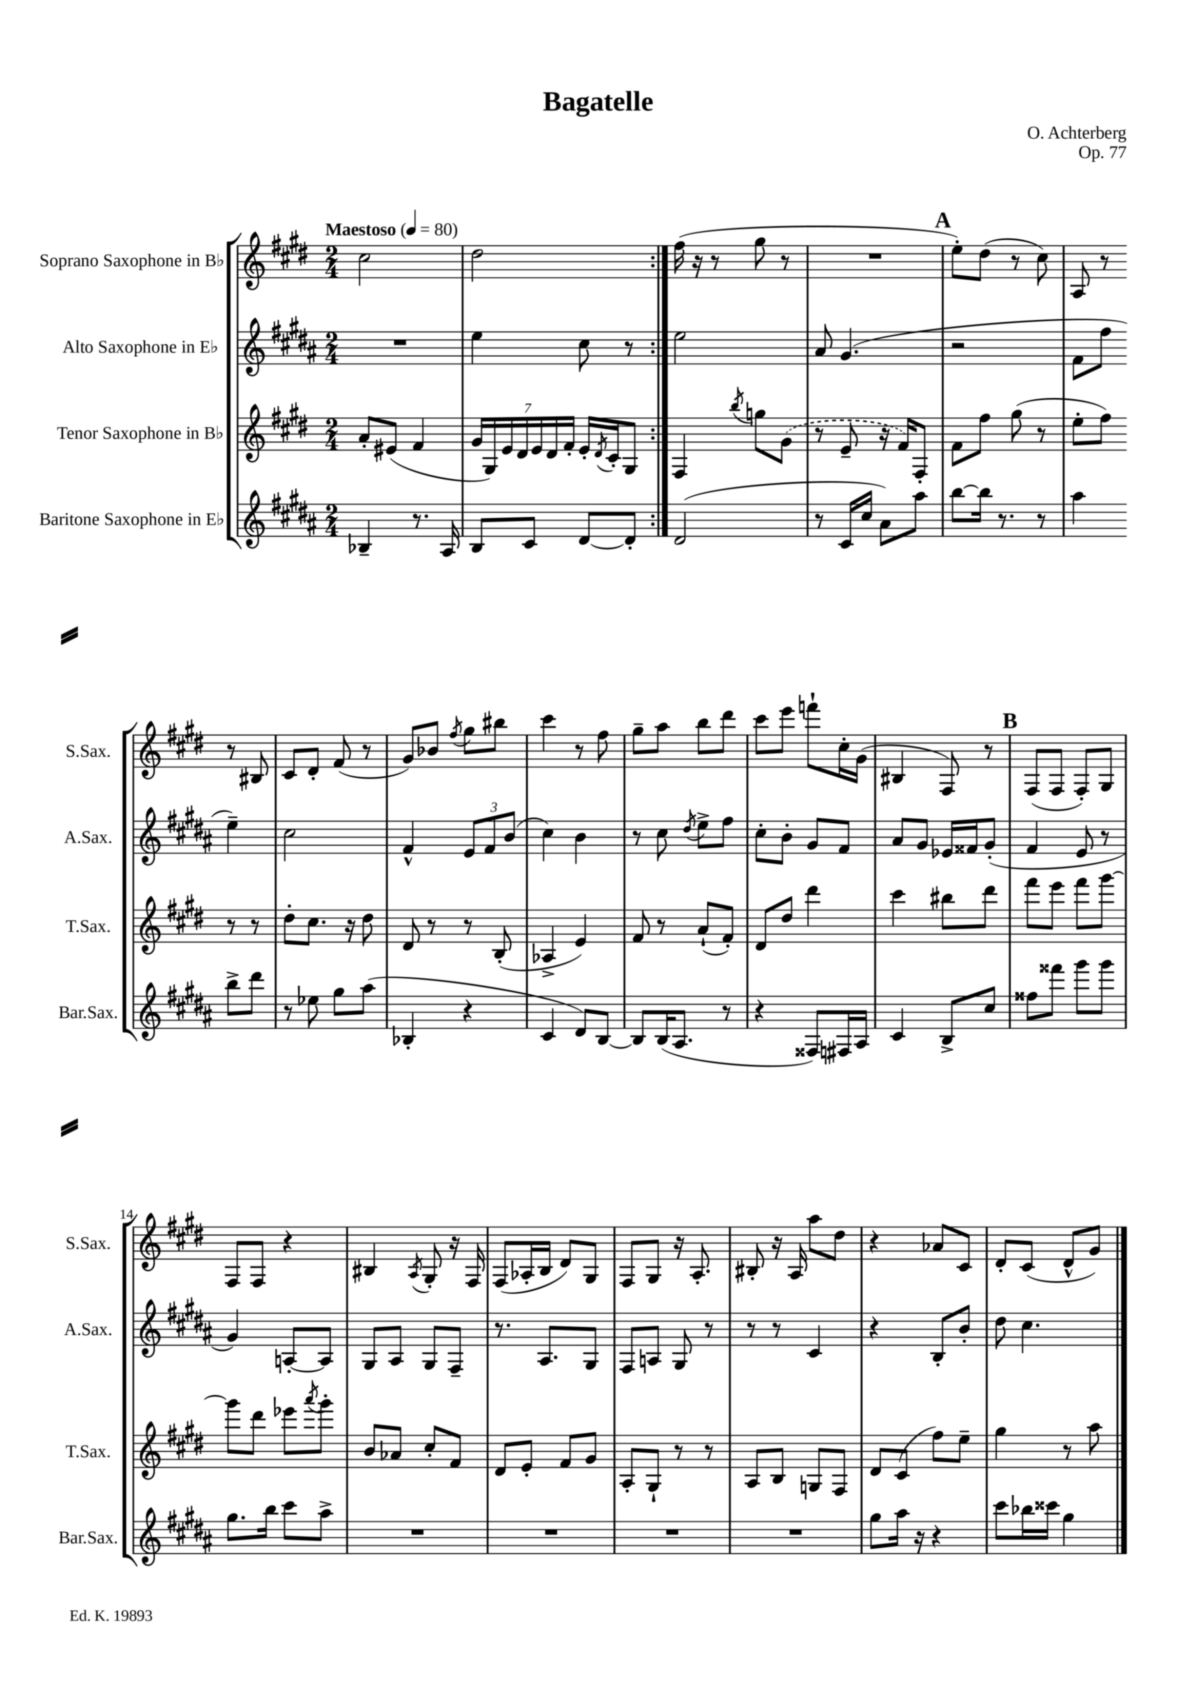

**kern	**kern	**kern	**kern
*staff4	*staff3	*staff2	*staff1
*clefG2	*clefG2	*clefG2	*clefG2
*k[f#c#g#d#a#]	*k[f#c#g#d#]	*k[f#c#g#d#a#]	*k[f#c#g#d#]
*M2/4	*M2/4	*M2/4	*M2/4
*MM80	*MM80	*MM80	*MM80
4B-~/	8a'/L	2r	2cc#\
.	(8e#/J	.	.
8.r	4f#/	.	.
16A#/	.	.	.
=	=	=	=
8B/L	28g#/LL	4ee\	2dd#\
.	28G#/)	.	.
.	28e/	.	.
.	28d#/	.	.
8c#/J	.	.	.
.	28e/	.	.
.	28d#/	.	.
.	28f#'/JJ	.	.
[8d#/L	16e'/LL	8cc#\	.
.	8qd#/	.	.
.	16c#'/J	.	.
8d#'/]J	8G#/J	8r	.
=:|!	=:|!	=:|!	=:|!
(2d#/	4F#/	2ee\	(16ff#\
.	.	.	16r
.	.	.	8r
.	8qbb/	.	.
.	8gg\L	.	8gg#\
.	(8g#\J	.	8r
=	=	=	=
8r	8r	8a#/	2r
16c#/LL	8e~/	(4.g#/	.
16cc#/JJ	.	.	.
8a#\L)	16r	.	.
.	16f#/LK)	.	.
8aa#\J	8F#'/J	.	.
=	=	=	=
[8bb\L	8f#\L	2r	8ee'\L)
16bb\]Jk	8ff#\J	.	(8dd#\J
8.r	.	.	.
.	(8gg#\	.	8r
8r	8r	.	8cc#\)
=	=	=	=
4aa#\	8ee'\L	8f#\L	8A/
.	8ff#\J)	8ff#\J	8r
8bb^\L	8r	4ee~\)	8r
8ddd#\J	8r	.	8B#/
=	=	=	=
8r	8dd#'\L	2cc#\	8c#/L
8ee-\	8.cc#\J	.	8d#'/J
8gg#\L	.	.	(8f#/
.	16r	.	.
(8aa#\J	8dd#\	.	8r
=	=	=	=
4B-'/	8d#/	4f#^^/	8g#/L)
.	8r	.	8b-/J
.	.	.	8qff#/
4r	8r	12e/L	8gg#\L
.	.	12f#/	.
.	(8B'/	.	8bb#\J
.	.	(12b/J	.
=	=	=	=
4c#/	4A-^/	4cc#\)	4ccc#\
8d#/L)	4e/)	4b\	8r
[8B/J	.	.	8ff#\
=	=	=	=
8B/]L	8f#/	8r	8gg#~\L
(16B/K	8r	8cc#\	8aa\J
8.A#/J	.	.	.
.	.	8qdd#/	.
.	(8a`/L	8ee^\L	8bb\L
8r	8f#'/J)	8ff#\J	8ddd#\J
=	=	=	=
4r	8d#/L	8cc#'\L	8ccc#\L
.	8dd#/J	8b'\J	8eee\J
8F##/L)	4ddd#\	8g#/L	8fff`\L
16F#/L	.	8f#/J	16cc#'\L
16A#/JJ	.	.	(16g#\JJ
=	=	=	=
4c#/	4ccc#\	8a#/L	4B#/
.	.	8g#/J	.
8B^/L	8bb#\L	16e-/LL	8F#/)
.	.	16f##/J	.
8cc#/J	8ddd#\J	(8g#'/J	8r
=	=	=	=
8ff##\L	8fff#\L	4f#/	(8F#/L
8fff##\J	8eee\J	.	8F#/J
8ggg#\L	8fff#\L	8e/	8F#'/L)
8ggg#\J	[8ggg#\J	8r	8G#/J
=	=	=	=
8.gg#\L	8ggg#\]L	4g#/)	8F#/L
.	8ddd#\J	.	8F#/J
16bb\Jk	.	.	.
8ccc#\L	8eee-\L	[8A'/L	4r
.	8qaaa/	.	.
8aa#^\J	8ggg#'\J	8A/]J	.
=	=	=	=
2r	8b/L	8G#/L	4B#/
.	8a-/J	8A#/J	.
.	.	.	8qA/
.	8cc#'/L	8G#/L	8G#'/
.	8f#/J	8F#~/J	16r
.	.	.	16F#/
=	=	=	=
2r	8d#/L	8.r	(8F#/L
.	8e'/J	.	16A-'/L
.	.	8.A#/L	16B/JJ
.	8f#/L	.	8d#/L)
.	8g#/J	8G#/J	8G#/J
=	=	=	=
2r	8A'/L	8F#/L	8F#/L
.	8G#`/J	8A/J	8G#/J
.	8r	8G#/	16r
.	.	.	8.A'/
.	8r	8r	.
=	=	=	=
2r	8A/L	8r	8B#'/
.	8B/J	8r	16r
.	.	.	16A/
.	8G/L	4c#/	8aa\L
.	8F#/J	.	8dd#\J
=	=	=	=
8gg#\L	8d#/L	4r	4r
16aa#\Jk	(8c#/J	.	.
16r	.	.	.
4r	8ff#\L)	8B'/L	8a-/L
.	8ee~\J	8b'/J	8c#/J
=	=	=	=
8ccc#\L	4gg#\	8dd#\	8d#'/L
16bb-\L	.	4.cc#\	(8c#/J
16ccc##\JJ	.	.	.
4gg#\	8r	.	8d#^^/L
.	8aa\	.	8g#/J)
==	==	==	==
*-	*-	*-	*-
